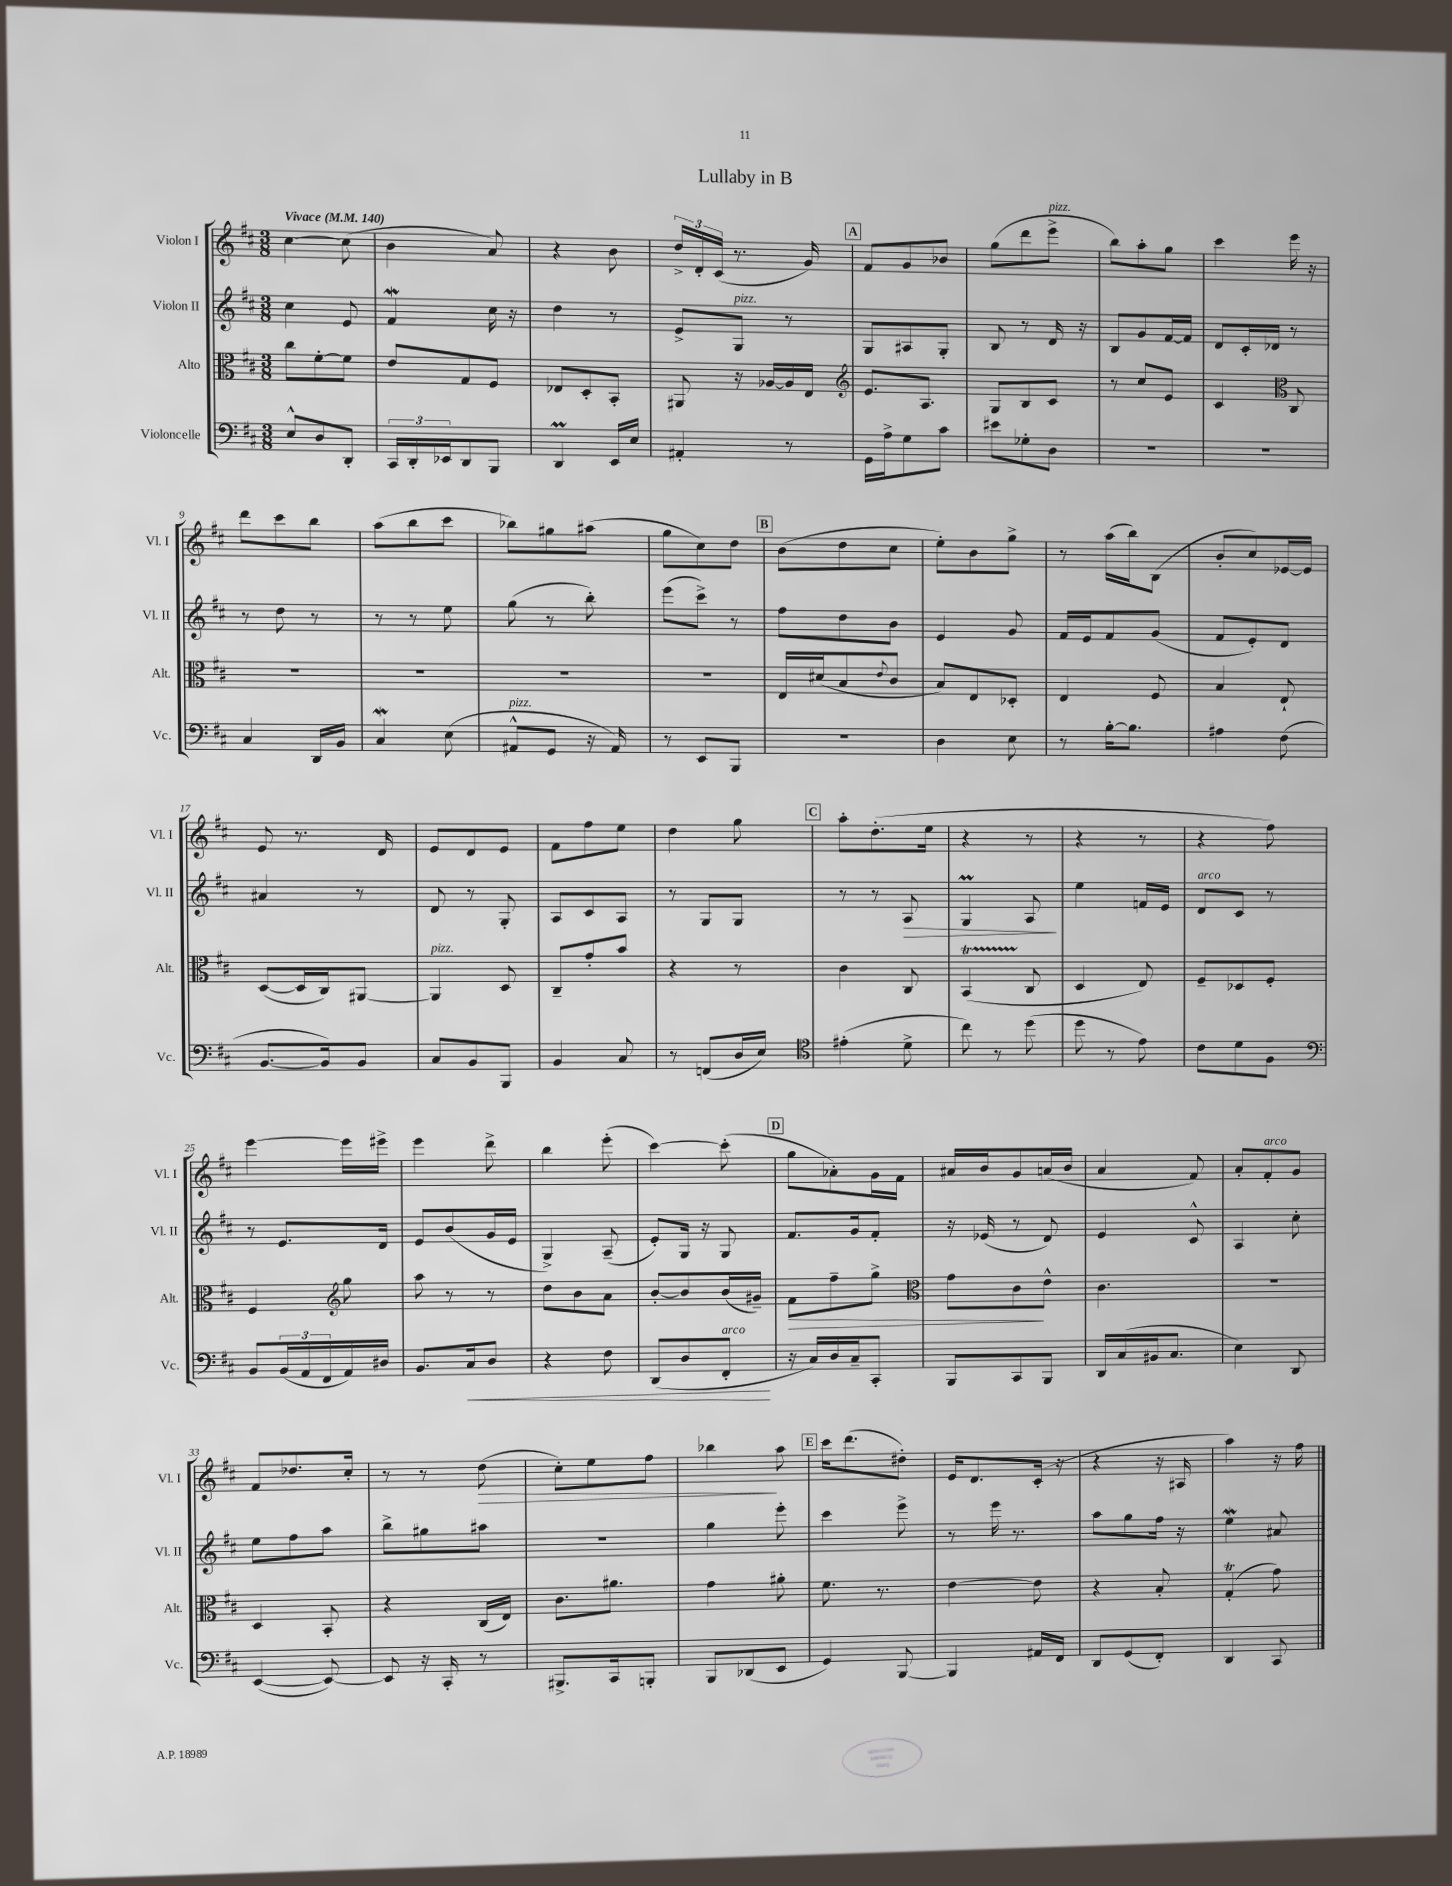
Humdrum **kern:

**kern	**kern	**kern	**kern
*staff4	*staff3	*staff2	*staff1
*clefF4	*clefC3	*clefG2	*clefG2
*k[f#c#]	*k[f#c#]	*k[f#c#]	*k[f#c#]
*M3/8	*M3/8	*M3/8	*M3/8
*MM140	*MM140	*MM140	*MM140
8E^^	8cc#	4cc#	[4cc#
8D	[8f#'	.	.
8DD'	8f#]	8e	(8cc#]
=	=	=	=
24CC#	8e	4f#	4b
24DD'	.	.	.
24EE-	.	.	.
8DD	8G	.	.
8BBB	8F#	16cc#	8a)
.	.	16r	.
=	=	=	=
4DD	8E-	4dd	4r
.	8D'	.	.
16EE	8BB'	8r	8b
16E	.	.	.
=	=	=	=
4AA#'	8AA#	8e^	24dd^
.	.	.	24d'
.	.	.	(24c#
.	16r	8G	8.r
.	[16A-	.	.
8r	16A-]	8r	.
.	16E	.	16g)
=	=	=	=
*	*clefG2	*	*
16GG	8.e	8G	8f#
16A^	.	.	.
8G	.	8A#	8g
.	8.A	.	.
8c#	.	8G'	8b-
=	=	=	=
8e#	8G	8B	(8gg
8G-'	8B	8r	8ddd
8D	8c#	16d	8eee^
.	.	16r	.
=	=	=	=
4.r	8r	8B	8bb)
.	8cc#	8g	8aa'
.	8e	[16f#	8gg
.	.	16f#]	.
=	=	=	=
4.r	4c#	8d	4ccc#
.	.	16c#'	.
.	.	16d-	.
*	*clefC3	*	*
.	8C#	8r	16eee
.	.	.	16r
=	=	=	=
4C#	4.r	8r	8ddd
.	.	8dd	8ccc#
16DD	.	8r	8bb
16BB	.	.	.
=	=	=	=
4C#	4.r	8r	(8aa
.	.	8r	8bb
(8E	.	8ee	8ccc#
=	=	=	=
8AA#^^	4.r	(8gg	8bb-)
8GG	.	8r	8gg#
16r	.	8bb')	(8aa#
16AA#)	.	.	.
=	=	=	=
8r	4.r	(8eee	8gg
8EE	.	8ccc#^)	8cc#)
8BBB	.	8r	8dd
=	=	=	=
4.r	16E	8ff#	(8b
.	(16d#	.	.
.	8B	8dd	8dd
.	8qqe	.	.
.	8c#	8b	8cc#
=	=	=	=
4D	8B)	4e	8ee')
.	8E	.	8b
8E	8D-'	8g	8gg^
=	=	=	=
8r	4E	16f#	8r
.	.	16e	.
[16B'	.	8f#	(16aa
8.B]	.	.	16bb)
.	8F#	(8g	(8B
=	=	=	=
4A#	4B	8f#	8b'
.	.	8e')	8cc#)
(8F#	8E`	8d	[16e-
.	.	.	16e-]
=	=	=	=
[8.BB	([8D	4a#	8e
.	16D]	.	8.r
16BB])	16C#)	.	.
8BB	[8AA#	8r	.
.	.	.	16d
=	=	=	=
8C#	4AA#]	8d	8e
8BB	.	8r	8d
8BBB	8D	8G'	8e
=	=	=	=
4BB	8C#~	8A	8f#
.	8g'	8c#	8ff#
8C#	8b	8A	8ee
=	=	=	=
8r	4r	8r	4dd
(8FF	.	8G	.
16D	8r	8G	8gg
16E)	.	.	.
=	=	=	=
*clefC4	*	*	*
(4e#'	4c#	8r	8aa'
.	.	8r	(8.dd'
8d^	8C#	8A	.
.	.	.	16ee
=	=	=	=
8cc#)	(4BB	4G	4r
8r	.	.	.
(8dd	8C#	8A	8r
=	=	=	=
8dd	4D	4ee	4r
8r	.	.	.
8e)	8E)	16f	8r
.	.	16e	.
=	=	=	=
8c#	8F#~	8d	4r
8d	8D-	8c#	.
8F#	8F#'	8r	8ff#)
=	=	=	=
*clefF4	*	*	*
8BB	4F#	8r	[4eee
(24BB	.	8.e	.
24AA	.	.	.
24FF#	.	.	.
*	*clefG2	*	*
16AA)	8gg	.	16eee]
16D#	.	16d	16eee#^
=	=	=	=
8.BB	8aa	8e	4eee
.	8r	(8b	.
16C#	.	.	.
8D	8r	16g	8ddd^
.	.	16e	.
=	=	=	=
4r	8dd	4G^)	4bb
.	8b	.	.
8F#	8a	(8A~	(8eee'
=	=	=	=
(8DD	[8b'	8e')	[4ccc#)
8D	8b]	16G	.
.	.	16r	.
8FF#'	(16b	8G	(8ccc#']
.	16g#~)	.	.
=	=	=	=
16r	8f#	8.f#	8gg
16C#)	.	.	.
16D	8ff#~	.	8a-')
16C#~	.	16g	.
8CC#'	8gg^	8f#'	16g
.	.	.	16f#
=	=	=	=
*	*clefC3	*	*
8BBB	8g	16r	16a#
.	.	(16e-	16b
8CC#	8c#	8r	8g
8BBB	8e^^	8d)	(16a
.	.	.	16b
=	=	=	=
16DD	4.c#	4e	4a
(16C#	.	.	.
16BB#	.	.	.
8.C#	.	.	.
.	.	8c#^^	8f#)
=	=	=	=
4E)	4.r	4A	8a'
.	.	.	8f#'
8DD	.	8cc#'	8g
=	=	=	=
([4EE	4D	8ee	8f#
.	.	8ff#	8.dd-
8EE_)	8BB'	8aa	.
.	.	.	16cc#'
=	=	=	=
8EE]	4r	8bb^	8r
16r	.	8gg#	8r
16CC#'	.	.	.
8r	(16C#	8aa#	(8dd
.	16E)	.	.
=	=	=	=
8.BBB#^	8.c#	4.r	8cc#')
.	.	.	8ee
16CC#	8.a#	.	.
8BBB'	.	.	8ff#
=	=	=	=
8BBB	4g	4gg	4bb-
(8DD-	.	.	.
8EE	8a#'	8eee'	8aa
=	=	=	=
4GG)	8.f#	4ccc#	16ccc#
.	.	.	(8.ddd
.	8.r	.	.
[8BBB	.	8eee^	8dd#')
=	=	=	=
4BBB]	[4e	8r	16e
.	.	.	8.d
.	.	16eee	.
.	.	8.r	.
16AA#	8e]	.	(16c#'
16FF#	.	.	16r
=	=	=	=
8DD	4r	8aa	4r
(8GG	.	8gg	.
8FF#')	8B'	16ff#	16r
.	.	16r	16A#
=	=	=	=
4DD	(4G'	4ee	4aa)
8CC#	8g)	8a#	16r
.	.	.	16ff#
==	==	==	==
*-	*-	*-	*-
